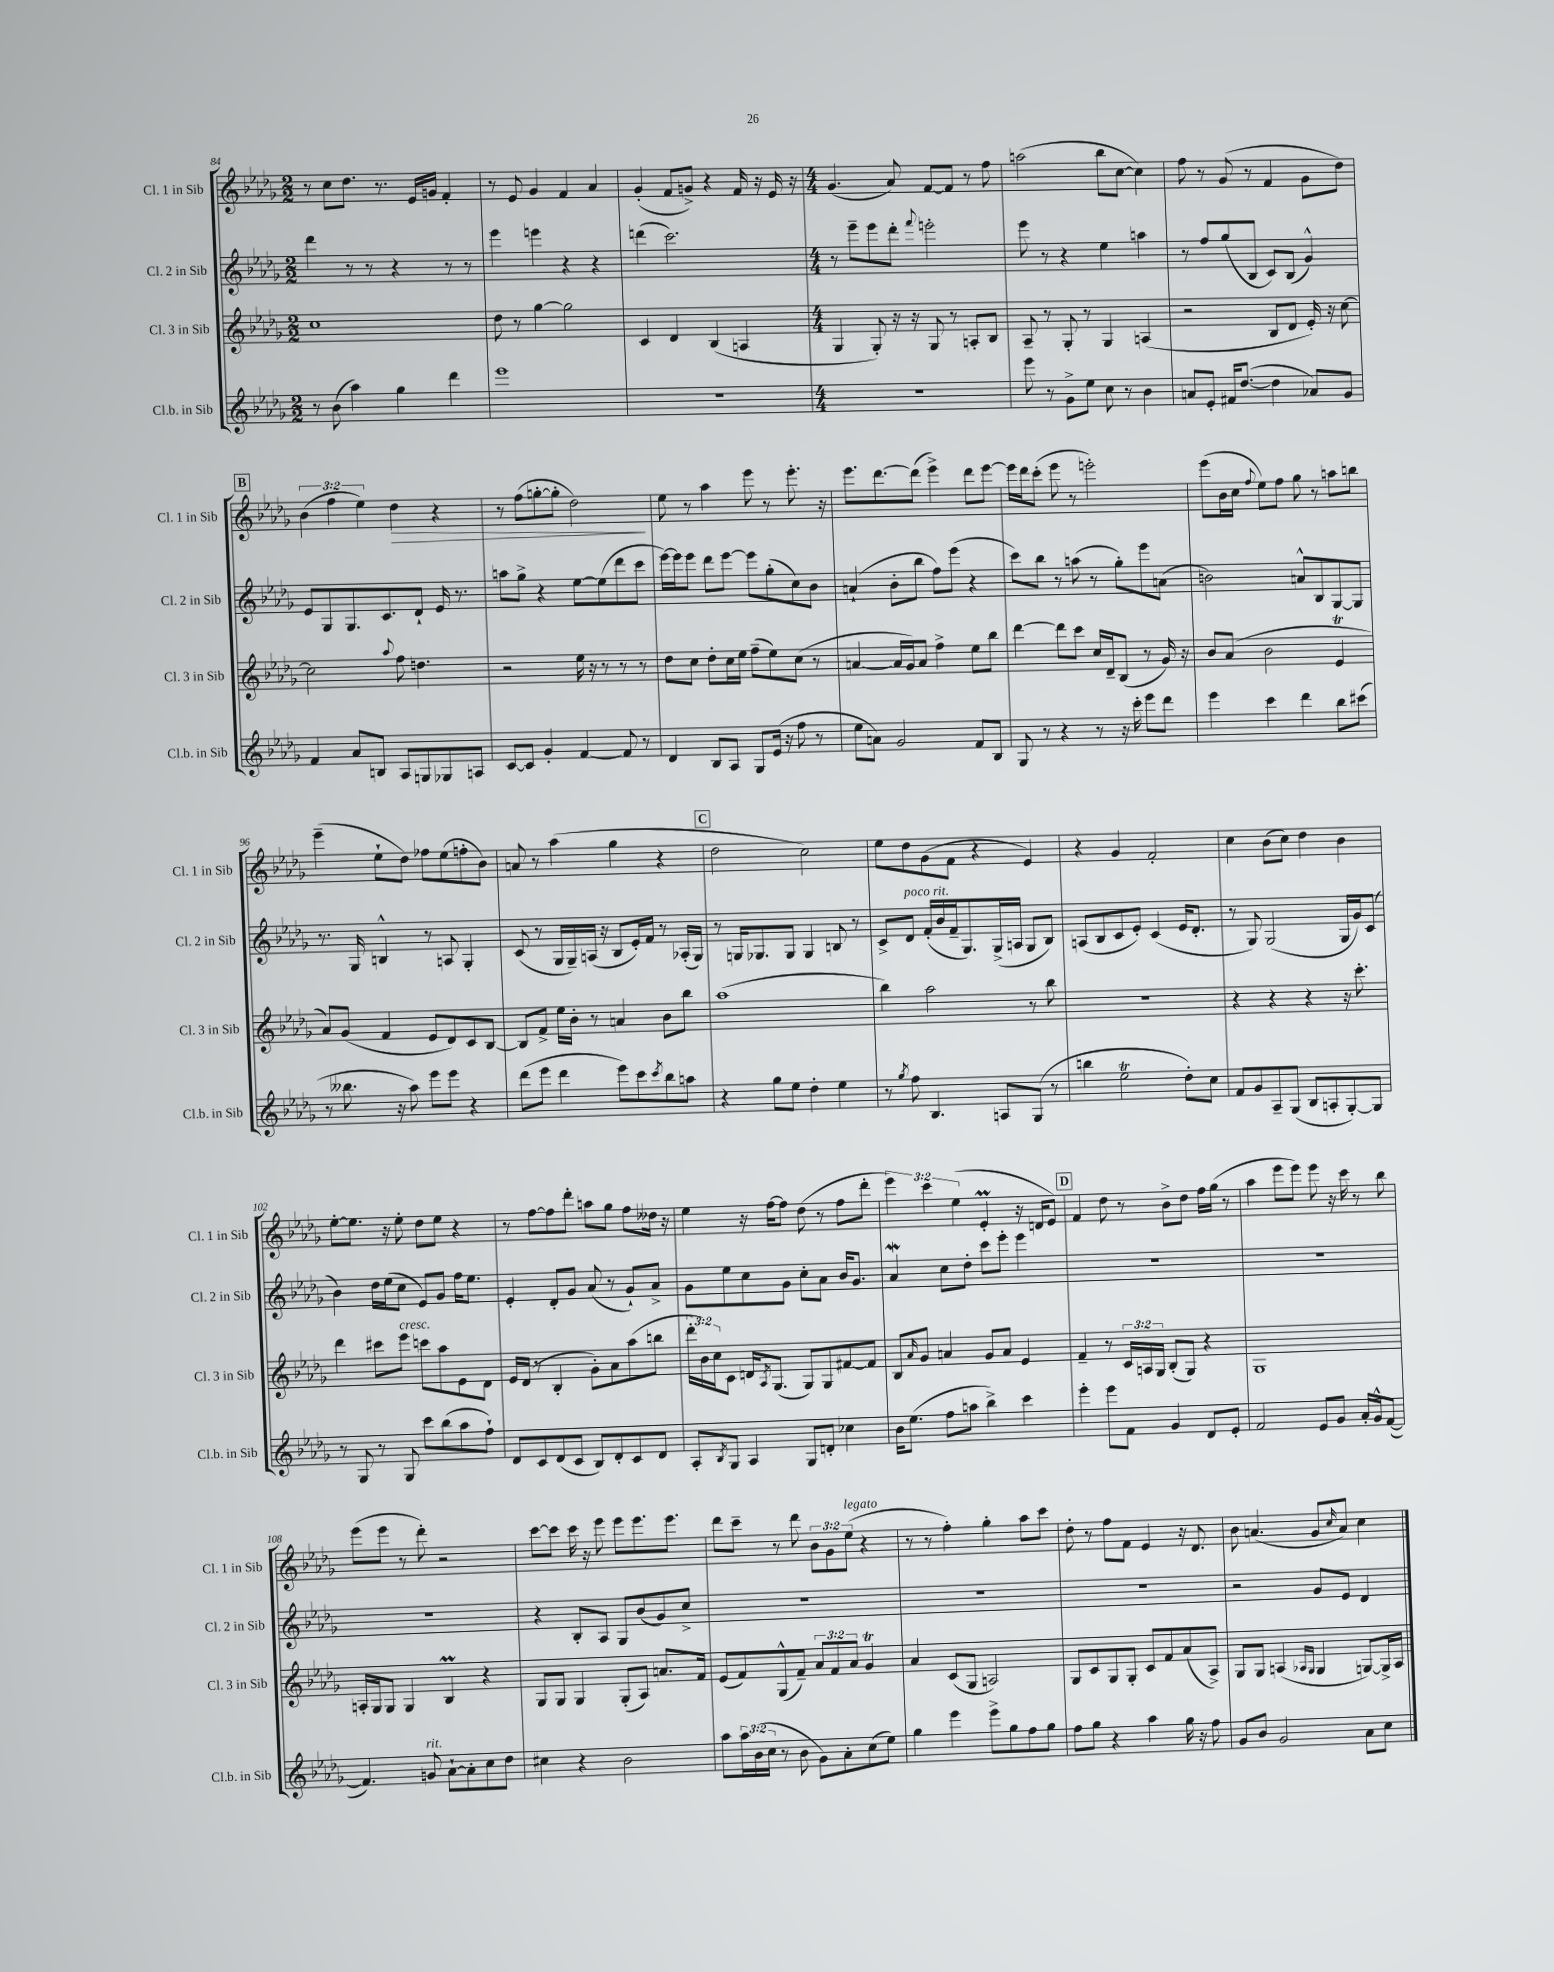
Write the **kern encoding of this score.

**kern	**kern	**kern	**kern
*staff4	*staff3	*staff2	*staff1
*clefG2	*clefG2	*clefG2	*clefG2
*k[b-e-a-d-g-]	*k[b-e-a-d-g-]	*k[b-e-a-d-g-]	*k[b-e-a-d-g-]
*M2/2	*M2/2	*M2/2	*M2/2
8r	1cc	4ddd-	8r
(8b-	.	.	8cc
4aa-)	.	8r	8.dd-
.	.	8r	.
.	.	.	8.r
4gg-	.	4r	.
.	.	.	16e-
.	.	.	16g
4ddd-	.	8r	4f'
.	.	8r	.
=	=	=	=
1eee-	8dd-	4eee-	8r
.	8r	.	8e-
.	[4gg-	4eee	4g-
.	2gg-]	4r	4f
.	.	4r	4a-
=	=	=	=
1r	4c	(4ddd	(4g-'
.	4d-	2.ccc)	8f
.	.	.	8g^)
.	(4B-	.	4r
.	4A	.	16f
.	.	.	16r
.	.	.	16e-
.	.	.	16r
=	=	=	=
*M4/4	*M4/4	*M4/4	*M4/4
1r	4G-	8r	(4.g-
.	.	8eee-~	.
.	8G-')	8eee-	.
.	16r	8ddd-'	8a-)
.	16r	.	.
.	.	8qqfff	.
.	8G-	2eee'	[8f
.	8r	.	8f]
.	8A'	.	8r
.	8B-	.	8ff
=	=	=	=
8eee-	8A-~	8eee-	(2aa
8r	8r	8r	.
8g-^	8G-'	4r	.
8ee-	8r	.	.
8cc	4G-	4ee-	8bb-
8r	.	.	[8cc
4b-	(4A	4aa	4cc])
=	=	=	=
8a	2r	8r	8ff
8e-'	.	8ff	8r
16f#	.	(8gg-	(8g-
([8.dd-	.	.	.
.	.	8B-	8r
4dd-]	8B-	8c)	4f
.	8d-	(8B-	.
8a-)	16e-')	4g-^^)	8g-
.	16r	.	.
8g-	[8cc	.	8dd-)
=	=	=	=
4f	2cc]	8e-	(6b-
.	.	8G-	.
.	.	.	6ff
8a-	.	8.G-	.
.	.	.	6ee-)
8B	.	.	.
.	.	8.c	.
.	8qqaa-	.	.
8A-	8ff	.	4dd-
8G	4.dd	8d-`	.
8G-	.	16e-	4r
.	.	8.r	.
8A	.	.	.
=	=	=	=
[8c	2r	8aa	8r
8c]	.	8gg-^	(8ff
4g-'	.	4r	[8gg'
.	.	.	8gg']
[4f	16ee-	[8ee-	2dd-)
.	16r	.	.
.	8r	(8ee-]	.
8f]	8r	8ddd-	.
8r	8r	8ccc	.
=	=	=	=
4d-	8dd-	[16eee-)	8ee-
.	.	16eee-]	.
.	8cc	8eee-	8r
8B-	8dd-'	8ddd-	4aa-
8A-	16cc	[8eee-	.
.	16ee-	.	.
8G-	(8ff~	8eee-]	8eee-
(16e-	8ee-)	(8gg-'	8r
16r	.	.	.
8ff	(8cc	8cc)	8.eee-'
8r	8r	8b-	.
.	.	.	16r
=	=	=	=
8ee-	[4a	(4a`	8.eee-
8a)	.	.	.
.	.	.	[8.ddd-
2g-	16a]	8b-'	.
.	16g-)	.	.
.	8a	8bb-	(8ddd-]
.	4ff^	8ff)	4eee-^)
.	.	(8eee-	.
8f	8ee-	4r	8ddd-
8B-	8bb-	.	[8eee-
=	=	=	=
8G-	[4ddd-	8ccc)	16eee-]
.	.	.	16ddd-
8r	.	8bb-	(8ccc'
4r	8ddd-]	8r	8eee-
.	8ccc	(8aa	8r
8r	16cc	8r	2eee')
.	16d-~	.	.
16r	(8B-	8gg-')	.
16ccc'	.	.	.
8eee-	8r	8eee-	.
8ddd-	16g-)	(8a	.
.	16r	.	.
=	=	=	=
4eee-	8b-	2b)	(8eee-
.	(8a-	.	16b-
.	.	.	16cc
.	.	.	8qqff
4ccc	2b-	.	8ee-)
.	.	.	8ff
4ddd-	.	8a^^	8gg-
.	.	8B-	8r
8bb-	4e-	[8G-	8aa
(8ccc#	.	8G-]	8bb
=	=	=	=
8r	8a-)	8.r	(4eee-~
8.bb--	(8g-	.	.
.	.	16G-	.
.	4f	4B^^	8ee-`
16r	.	.	.
8aa-)	.	.	8dd-)
8eee-	8e-	8r	8ff-
8eee-	8d-)	8A	(8ee-
4r	8c	4G-'	8ff'
.	[8B-	.	8b-)
=	=	=	=
(8ddd-	8B-]	(8c	8a
8eee-	8f^	8r	8r
4ddd-	16ee-	16G-	(4aa-
.	16b-'	16G-~)	.
.	8r	(16A	.
.	.	16r	.
8eee-)	4a	8B-	4gg-
8ccc	.	16e-')	.
.	.	16f	.
8qccc	.	.	.
8bb-	8b-	8r	4r
8aa	8bb-	(16A-'	.
.	.	16G-)	.
=	=	=	=
4r	(1aa-	8r	2dd-
.	.	16G	.
.	.	8.G-	.
8gg-	.	.	.
8ee-	.	8G-	.
4dd-'	.	4G-	2cc)
4ee-	.	8B	.
.	.	8r	.
=	=	=	=
8r	4bb-)	8c^	8ee-
8qgg-	.	.	.
8ff	.	8d-	8dd-
4.B-	2aa-	(16f'	(8g-
.	.	16b-	.
.	.	16f~	8f
.	.	8.G-)	.
.	.	.	4r
8A	.	(16G-^	.
.	.	16A	.
(8G-	8r	8G-	4e-)
8r	8bb-	8B-)	.
=	=	=	=
4bb	1r	(8A	4r
.	.	8B-	.
2ee-	.	8c	4g-
.	.	8e-')	.
.	.	(4c	2f'
8dd-')	.	16e-	.
.	.	8.d-'	.
8cc	.	.	.
=	=	=	=
8f	4r	8r	4cc
8g-	.	8G-)	.
8A-~	4r	(2G-	(8b-
(8G-	.	.	8cc)
8B-	4r	.	4dd-
8A'	.	.	.
[8G-')	16r	16G-	4b-
.	8.ccc'	16g-)	.
8G-]	.	(8c	.
=	=	=	=
8r	4ddd-	4b-)	[8ee-'
8G-	.	.	8.ee-]
8r	8ccc#	16dd-	.
.	.	(16ee-	16r
8G-	8eee-	8cc	8ee-'
8ccc	8ccc	8e-)	8dd-
(8bb-	8aa-	8g-	8ee-
8aa-	8e-	16ff	4r
.	.	8.ee-	.
8ff`)	8d-	.	.
=	=	=	=
8d-	16e-	4e-'	8r
.	(16d-	.	.
8c	8r	.	[8ff
(8d-	4B-'	8d-'	8ff]
8c	.	8g-	8ddd-'
8B-)	8g-')	(8a-	8aa
8d-'	8a-	8r	8gg-
8c	(8aa-	8g-`)	8ff
8d-	8bb	8a-^	16dd--
.	.	.	16r
=	=	=	=
8A-'	24ddd-'	8g-	4ee-
.	24b-)	.	.
.	24cc	.	.
8qB-	.	.	.
8G-	8c	8ee-	.
4A-	16d	8cc	16r
.	8qA-	.	.
.	(8.G-	.	[16ff
.	.	8g-	8ff]
8G-	8G-)	8cc'	(8dd-
8d'	8G-	8a-	8r
4cc-	[8f#	16b-	8ff
.	.	8.g-	.
.	8f#]	.	8ddd-'
=	=	=	=
16b-	8B-	4a-	6eee-)
(8.ee-	.	.	.
.	16qqa-	.	.
.	8g-	.	.
.	.	.	6ccc
8ff	4a	8cc	.
.	.	.	(6ee-
8aa	.	8dd-'	.
4bb-^)	8g-	8ccc	4e-'
.	8a	8eee-'	.
4ccc	4e-	4eee-	16r
.	.	.	16d
.	.	.	8e-)
=	=	=	=
4eee-'	4f~	1r	4f
8eee-	8r	.	8dd-
8f	24c	.	8r
.	24A	.	.
.	24G-	.	.
4g-	(8B-'	.	8b-^
.	8G-)	.	8dd-
8d-	4r	.	16ff
.	.	.	(16gg-
8e-'	.	.	8r
=	=	=	=
2f	1G-	1r	4aa-
.	.	.	8eee-
.	.	.	8eee-)
8e-	.	.	8eee-
8g-	.	.	16r
.	.	.	16ccc
16a-'	.	.	8r
16g-^^	.	.	.
([8f	.	.	8bb-
=	=	=	=
4.f])	16A'	1r	(8eee-
.	16G-	.	.
.	8G-	.	8eee-
.	4G-	.	8r
8g	.	.	8ddd-')
[8a-`	4B-	.	2r
8a-']	.	.	.
8cc	4r	.	.
8dd-	.	.	.
=	=	=	=
4cc#	8G-	4r	[8ccc
.	8G-	.	8ccc]
4r	4G-	8B-'	16ccc
.	.	.	16r
.	.	8A-	8eee-
2b-	(8G-'	8G-	8eee-
.	8A-)	(8b-	8.eee-
.	8.a	8g-)	.
.	.	.	8.eee-
.	.	8cc^	.
.	16f	.	.
=	=	=	=
8aa-	(8e-	1r	8ddd-
24aa-	8f)	.	8ccc~
(24b-	.	.	.
24cc	.	.	.
8r	(8G-^^	.	8r
8b-	8f~)	.	8ddd-
8g-)	12a-	.	12b-
.	12f	.	12g-
8a-'	.	.	.
.	12a-	.	(12ee-
(8cc	4g-	.	4r
8ee-)	.	.	.
=	=	=	=
4gg-	4a-	1r	8r
.	.	.	8r
4eee-	(8c	.	4ff')
.	8G-	.	.
8eee-^	2A)	.	4gg-'
8gg-	.	.	.
8ff	.	.	8aa-
8gg-	.	.	8ccc
=	=	=	=
8ff	8G-	1r	8dd-'
8gg-	8c	.	8r
4r	8G-	.	8ff
.	8G-'	.	8f
4aa-	8c	.	4e-
.	8f	.	.
16gg-	(8a-	.	16r
16r	.	.	8.d-
8ff	8A-^)	.	.
=	=	=	=
8g-	8G-	2r	8b-
8b-	8G-	.	(4.a
2g-	(4A	.	.
.	16qqA-	.	.
.	16qqG-	.	.
.	4G-	8g-	8g-
.	.	.	16qqcc
.	.	8e-	8a)
8a-	[8G)	4d-	4cc
8cc	16G^]	.	.
.	16A-	.	.
==	==	==	==
*-	*-	*-	*-
